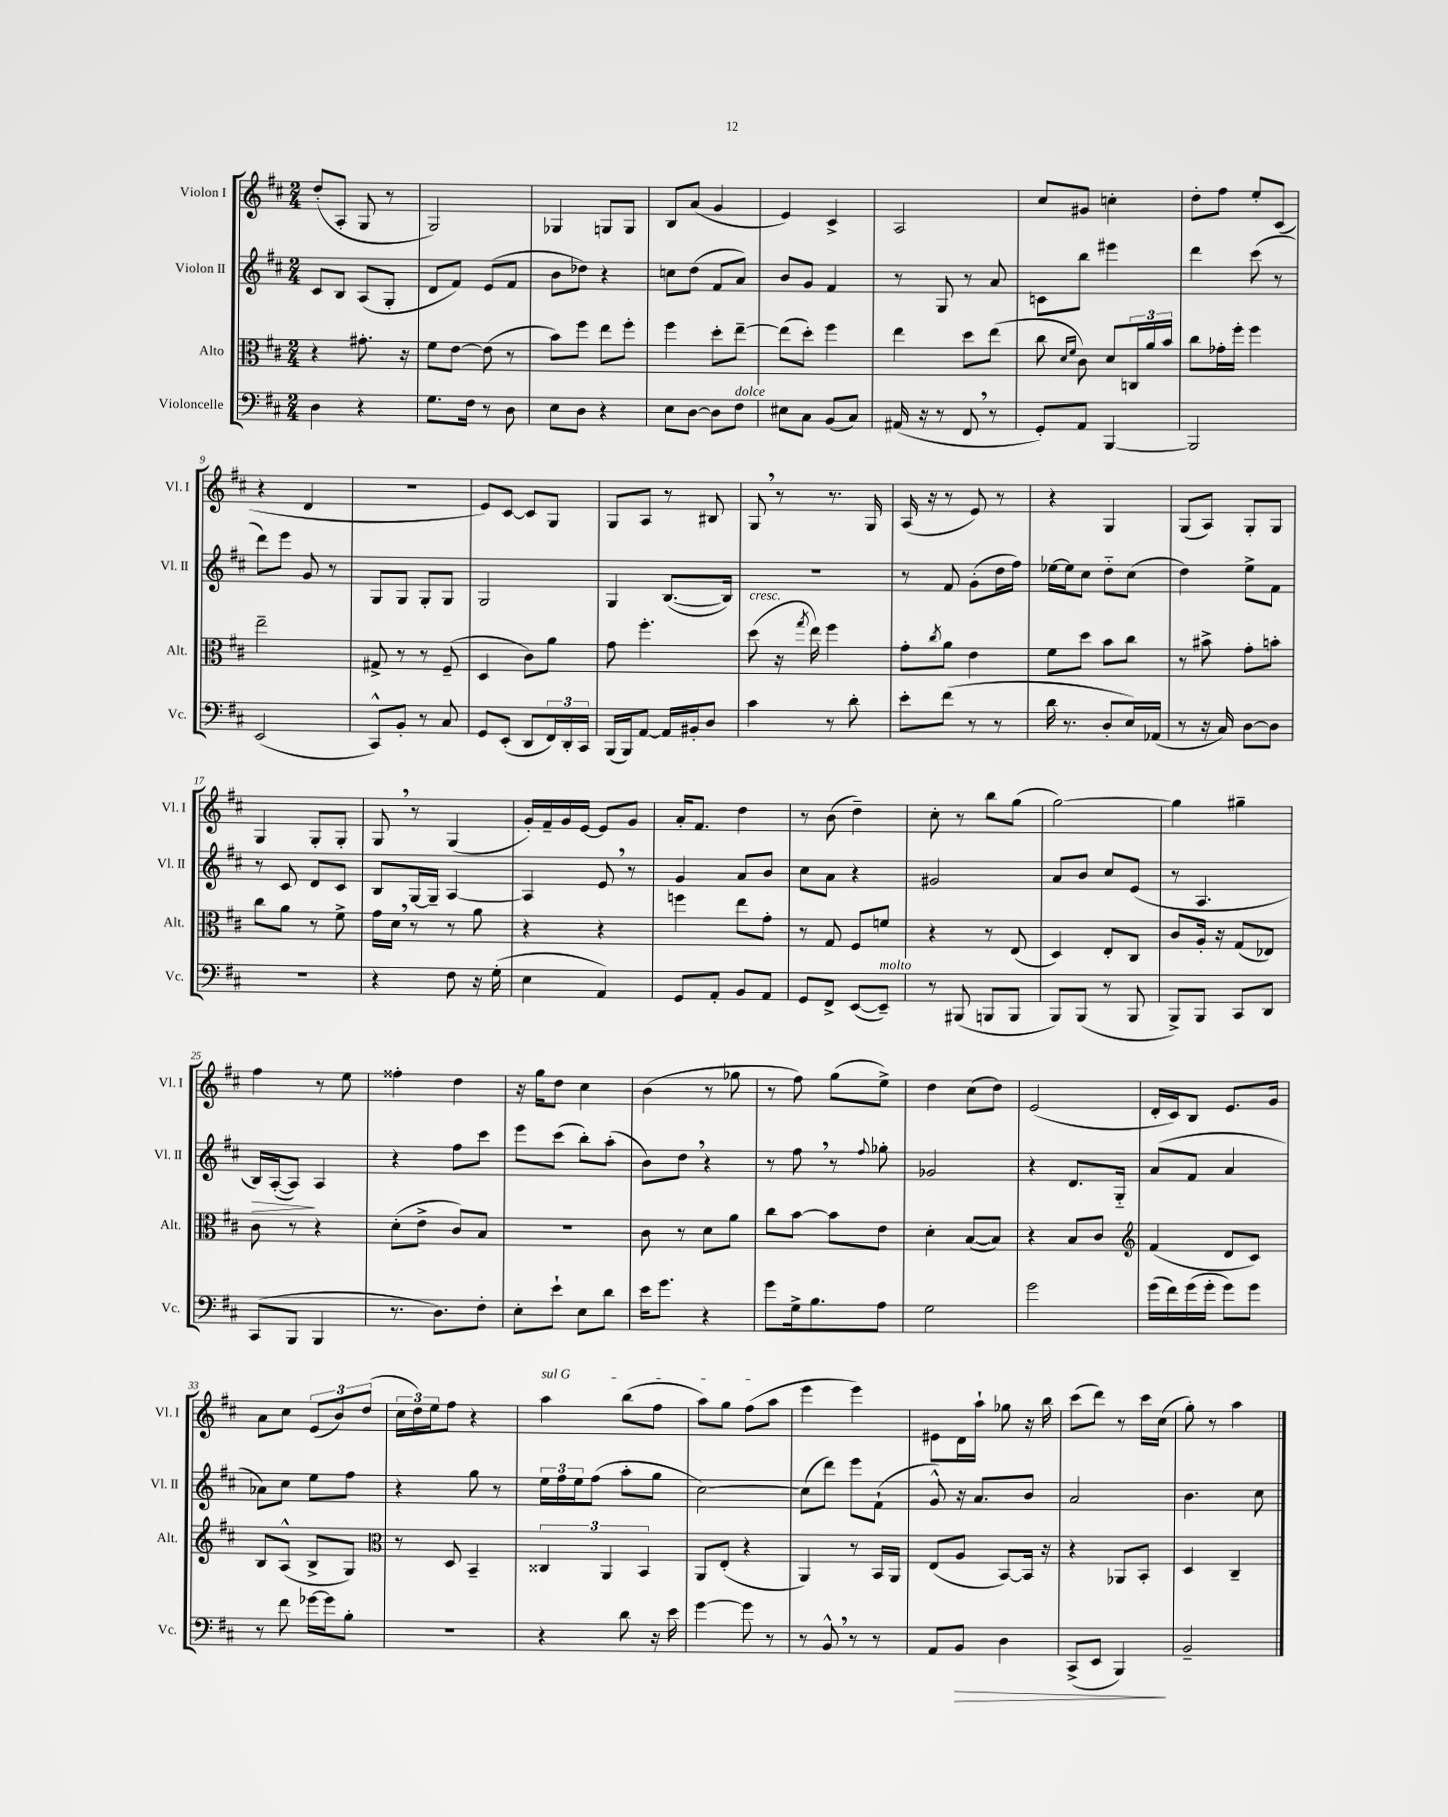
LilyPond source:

<<
\new StaffGroup <<
\new Staff = "s0" \with { instrumentName = "Violon I" shortInstrumentName = "Vl. I" } {
    \clef treble \key d \major \numericTimeSignature \time 2/4
    d''8-.( a8-. g8 r8 |
    g2) |
    ges4 g8 g8 |
    b8 a'8( g'4 |
    e'4) cis'4-> |
    a2 |
    cis''8 gis'8 c''4-. |
    d''8-. fis''8 e''8-. cis'8( |
    r4 d'4 |
    r2 |
    e'8) cis'8~ cis'8 g8 |
    g8 a8 r8 bis8 |
    g8 \breathe r8 r8. g16 |
    a16( r16 r8 e'8) r8 |
    r4 g4 |
    g8( a8) g8-. g8 |
    g4 g8-. g8-. |
    g8 \breathe r8 g4( |
    g'16-.) fis'16-- g'16 e'16~ e'8 g'8 |
    a'16-. fis'8. d''4 |
    r8 b'8( d''4--) |
    cis''8-. r8 b''8 g''8( |
    g''2~) |
    g''4 gis''4-- |
    fis''4 r8 e''8 |
    fisis''4-. d''4 |
    r16 g''16 d''8 cis''4 |
    b'4( r8 ges''8 |
    r8 fis''8) g''8( e''8->) |
    d''4 cis''8( d''8) |
    e'2( |
    d'16-. cis'16) b8 e'8. g'16 |
    a'8 cis''8 \tuplet 3/2 { e'8( b'8) d''8( } |
    \tuplet 3/2 { cis''16 d''16) e''16 } fis''8 r4 |
    \once \override TextSpanner.bound-details.left.text = \markup { \italic "sul G" } a''4\startTextSpan b''8( fis''8 |
    a''8) g''8 fis''8( a''8\stopTextSpan |
    e'''4 e'''4) |
    eis'8 d'16 a''16-! ges''8 r16 b''16 |
    cis'''8( d'''8) r8 cis'''16 cis''16( |
    g''8-.) r8 a''4 \bar "|." |
}
\new Staff = "s1" \with { instrumentName = "Violon II" shortInstrumentName = "Vl. II" } {
    \clef treble \key d \major \numericTimeSignature \time 2/4
    cis'8 b8 a8( g8-. |
    d'8 fis'8) e'8( fis'8 |
    b'8 des''8) r4 |
    c''8 d''8( fis'8 a'8) |
    b'8 g'8 fis'4 |
    r8 g8 r8 a'8 |
    c'8 b''8 eis'''4 |
    d'''4 cis'''8( r8 |
    d'''8) e'''8 g'8 r8 |
    g8 g8 g8-. g8 |
    g2 |
    g4 b8.~( b16) |
    r2 |
    r8 fis'8 g'8-.( d''16 fis''16) |
    ees''16~ ees''16 cis''8 d''8-_ cis''8( |
    d''4) e''8-> fis'8 |
    r8 cis'8 d'8 cis'8 |
    b8 g16~ g16-- a4~ |
    a4 e'8 \breathe r8 |
    g'4 a'8 b'8 |
    cis''8 a'8 r4 |
    gis'2 |
    a'8 b'8 cis''8 e'8( |
    r8 a4. |
    b16\>) a16~-.( a8\!) a4 |
    r4 fis''8 cis'''8 |
    e'''8 cis'''8( b''8-.) a''8-.( |
    b'8) d''8 \breathe r4 |
    r8 fis''8 \breathe r8 \appoggiatura { fis''8 } ges''8-. |
    ges'2 |
    r4 d'8. g16-_ |
    a'8( fis'8 a'4 |
    aes'8) cis''8 e''8 fis''8 |
    r4 g''8 r8 |
    \tuplet 3/2 { e''16 fis''16 e''16 } fis''8( a''8-. g''8 |
    cis''2~) |
    cis''8( d'''8) e'''8 fis'8-!( |
    g'8-^) r16 a'8. b'8 |
    a'2 |
    b'4. cis''8 \bar "|." |
}
\new Staff = "s2" \with { instrumentName = "Alto" shortInstrumentName = "Alt." } {
    \clef alto \key d \major \numericTimeSignature \time 2/4
    r4 gis'8.-. r16 |
    fis'8 e'8~ e'8( r8 |
    b'8) fis''8 e''8 fis''8-. |
    fis''4 d''8-. e''8~-- |
    e''8( d''8-.) fis''4 |
    e''4 d''8 e''8( |
    cis''8 \grace { d'16 fis'16 } cis'8) d'8 \tuplet 3/2 { c16 a'16 b'16 } |
    cis''8 ges'16-. fis''16-. fis''4 |
    e''2-- |
    gis8-> r8 r8 fis8--( |
    d4 cis'8) a'8 |
    g'8 fis''4.-. |
    d''8^\markup { \italic "cresc." }( r16 \acciaccatura { g''8 } e''16) fis''4 |
    g'8-. \acciaccatura { cis''8 } a'8 e'4 |
    fis'8 d''8 b'8 cis''8 |
    r8 bis'8-> g'8-. b'8-. |
    cis''8 a'8 r8 fis'8-> |
    g'16 d'16 \breathe r8 r8 a'8 |
    r4 r4 |
    f''4 e''8 g'8-. |
    r8 g8 fis8 f'8 |
    r4 r8 e8( |
    d4) e8-. cis8 |
    cis'8 a16-. r16 g8( ees8) |
    cis'8 r8 r4 |
    d'8-.( e'8-> cis'8) b8 |
    R2 |
    cis'8 r8 d'8 a'8 |
    cis''8 b'8~ b'8 e'8 |
    d'4-. b8~( b8) |
    r4 b8 cis'8 |
    \clef treble fis'4( d'8 cis'8) |
    b8 a8-^( b8-> g8) |
    \clef alto r8 d8 b,4-- |
    \tuplet 3/2 { cisis4 a,4 b,4 } |
    a,8 e8-.( r4 |
    a,4) r8 b,16 a,16 |
    e8( a8 b,8~) b,16 r16 |
    r4 aes,8 b,8-. |
    d4 cis4-- \bar "|." |
}
\new Staff = "s3" \with { instrumentName = "Violoncelle" shortInstrumentName = "Vc." } {
    \clef bass \key d \major \numericTimeSignature \time 2/4
    d4 r4 |
    g8. fis16 r8 d8 |
    e8 d8 r4 |
    e8 d8~ d8 fis8^\markup { \italic "dolce" } |
    eis8 cis8 b,8( cis8) |
    ais,16( r16 r8 fis,8 \breathe r8 |
    g,8-.) a,8 b,,4~ |
    b,,2 |
    e,2( |
    cis,8-^) b,8-. r8 cis8 |
    g,8 e,8-.( d,8 \tuplet 3/2 { fis,16) d,16-. cis,16 } |
    b,,16( b,,16) a,8~ a,16 bis,16-. d8 |
    cis'4 r8 d'8-. |
    e'8-. fis'8( r8 r8 |
    d'16 r8. d8-. e16) aes,16( |
    r8 r16 cis16) d8~ d8 |
    R2 |
    r4 fis8 r16 g16-.( |
    e4 a,4) |
    g,8 a,8-. b,8 a,8 |
    g,8 fis,8-> e,8~( e,8--^\markup { \italic "molto" }) |
    r8 bis,,8( b,,8 b,,8 |
    b,,8) b,,8( r8 b,,8 |
    b,,8->) b,,8 cis,8 d,8 |
    cis,8( b,,8 b,,4 |
    r8. d8.) fis8-. |
    e8-. e'8-! e8 d'8 |
    e'16 g'8. r4 |
    g'8 g16-> b8. a8 |
    g2 |
    g'2 |
    g'16( fis'16) g'16( g'16-. g'8) g'8 |
    r8 fis'8 ges'16~ ges'16 b8-. |
    r2 |
    r4 d'8 r16 e'16 |
    g'4~ g'8 r8 |
    r8 b,8-^ \breathe r8 r8 |
    a,8 b,8\> d4 |
    cis,8->( e,8 b,,4\!) |
    b,2-- \bar "|." |
}
>>
>>
